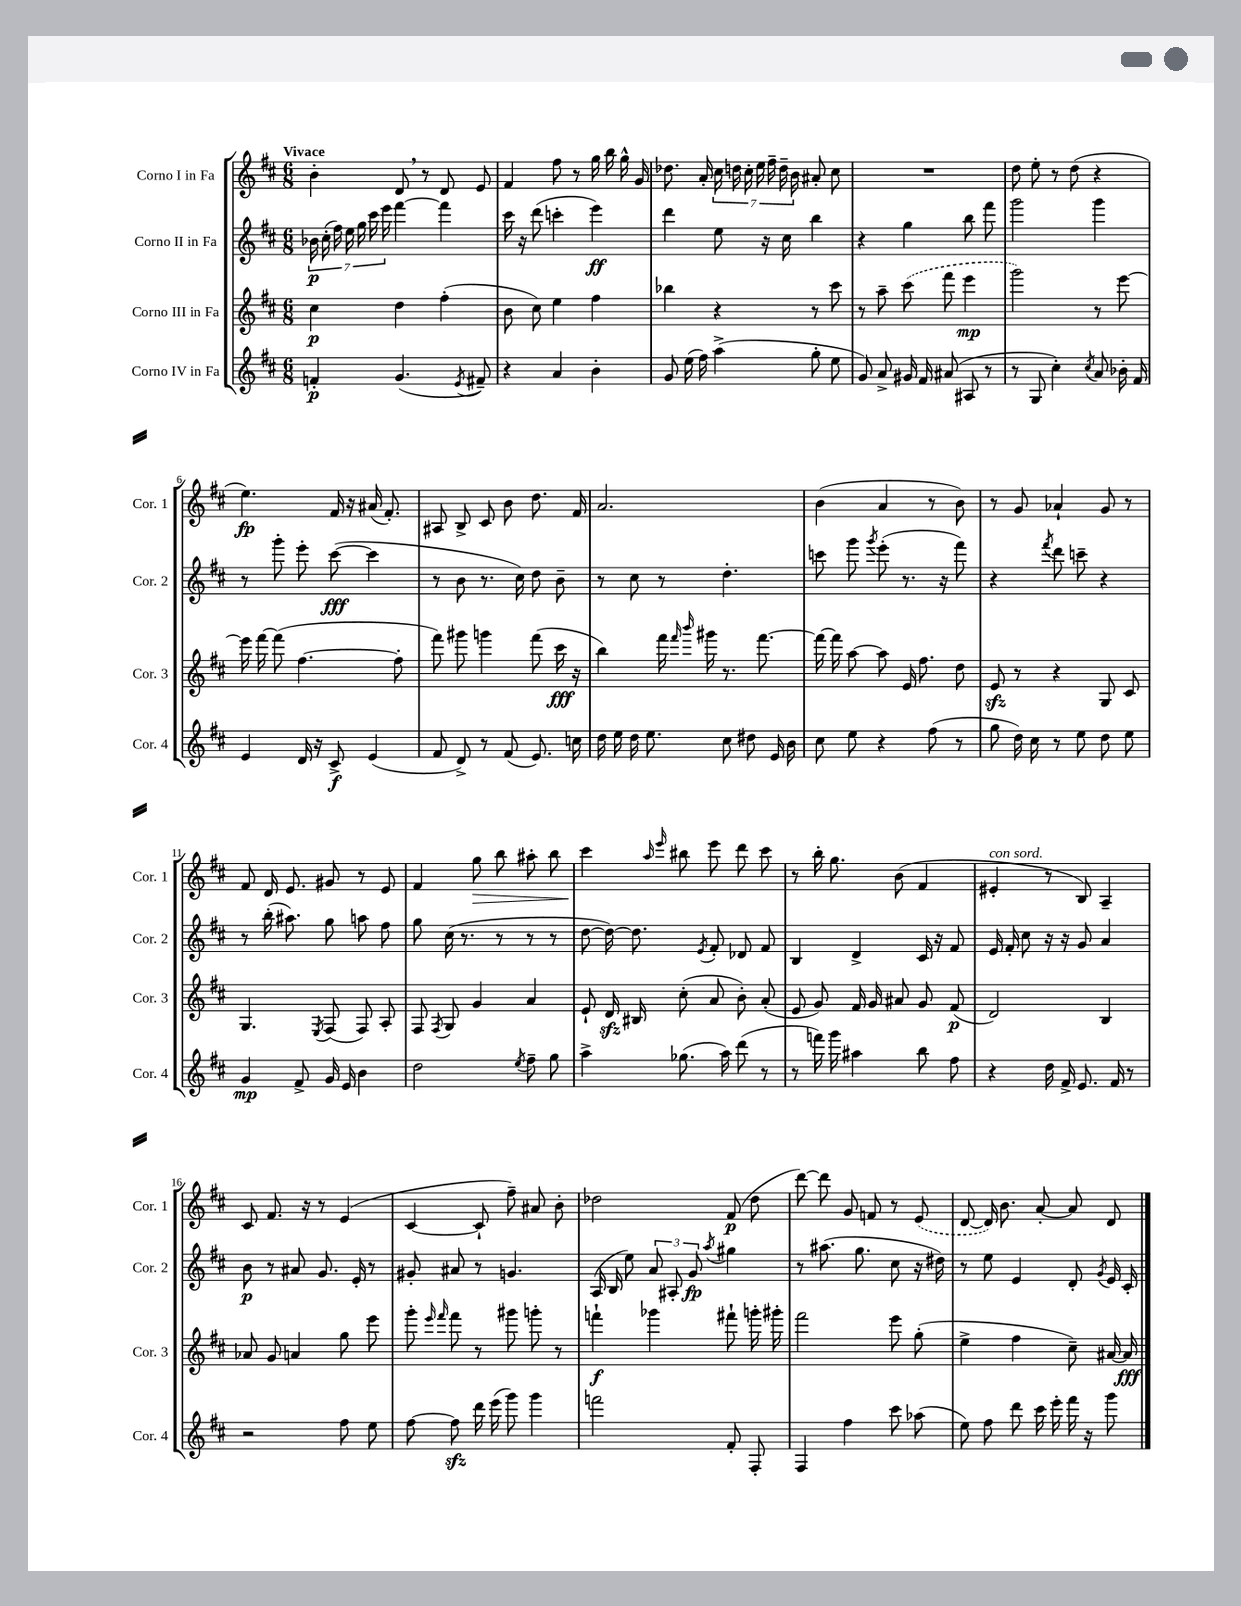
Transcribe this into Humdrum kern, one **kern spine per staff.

**kern	**kern	**kern	**kern
*staff4	*staff3	*staff2	*staff1
*clefG2	*clefG2	*clefG2	*clefG2
*k[f#c#]	*k[f#c#]	*k[f#c#]	*k[f#c#]
*M6/8	*M6/8	*M6/8	*M6/8
4f'	4cc#	28b-	4b'
.	.	(28cc#'	.
.	.	28ff#)	.
.	.	28ee	.
.	.	28gg	.
.	.	28ccc#	.
.	.	28eee	.
(4.g	4dd	[4fff#	8d
.	.	.	8r
.	(4ff#'	4fff#]	8d
8qe	.	.	.
8f#~)	.	.	8e
=	=	=	=
4r	8b	16ccc#	4f#
.	.	16r	.
.	8cc#)	(8ddd	.
4a	4ee	4ccc'	8ff#
.	.	.	8r
4b'	4ff#	4eee)	16gg
.	.	.	16bb
.	.	.	16gg^^
.	.	.	16g
=	=	=	=
8g	4bb-	4ddd	8.dd-
(16ee	.	.	.
16ff#)	.	.	16a'
(4aa^	4r	8ee	28cc#
.	.	.	28dd
.	.	.	28cc#'
.	.	.	28ee
.	.	16r	.
.	.	.	28ff#~
.	.	.	28dd~
.	.	16cc#	.
.	.	.	28b
8gg'	8r	4bb	8a#'
8ee	8ccc#	.	8cc#
=	=	=	=
8g)	8r	4r	2.r
8a^	8aa~	.	.
16g#	(8ccc#	4gg	.
16f#	.	.	.
(8a#	8fff#	.	.
8A#	4eee	8bb	.
8r	.	8fff#	.
=	=	=	=
8r	2ggg)	2ggg	8dd
8G	.	.	8ee'
4cc#')	.	.	8r
.	.	.	(8dd
8qcc#	.	.	.
8a	8r	4ggg	4r
16b-'	[8eee	.	.
16f#	.	.	.
=	=	=	=
4e	16eee]	8r	4.ee)
.	[16fff#	.	.
.	(8fff#]	8ggg'	.
16d	[4.ff#	8eee'	.
16r	.	.	.
8c#^	.	([8ccc#	16f#
.	.	.	16r
(4e	.	4ccc#]	(16a#
.	.	.	8.f#')
.	8ff#']	.	.
=	=	=	=
8f#	8fff#)	8r	8A#
8d^)	8ggg#	8b	8B^
8r	4ggg	8.r	8c#
(8f#	.	.	8b
.	.	16cc#)	.
8.e)	(8fff#	8dd	8.dd
.	16ccc#	8b~	.
16cc	16r	.	16f#
=	=	=	=
16dd	4bb)	8r	2.a
16ee	.	.	.
16dd	.	8cc#	.
8.ee	.	.	.
.	16fff#	8r	.
.	16qqfff#	.	.
.	16qqbbb	.	.
.	16ggg#	.	.
8cc#	8.r	4.dd'	.
8dd#	.	.	.
.	[8.fff#	.	.
16e	.	.	.
16b	.	.	.
=	=	=	=
8cc#	16fff#_	8ccc	(4b
.	16fff#]	.	.
8ee	[8aa	8ggg	.
.	.	8qggg	.
4r	8aa]	(8eee'	4a
.	16e	8.r	.
.	8.ff#	.	.
(8ff#	.	.	8r
.	.	16r	.
8r	8dd	8fff#)	8b)
=	=	=	=
8gg	8e	4r	8r
16dd)	8r	.	8g
16cc#	.	.	.
.	.	8qfff#	.
8r	4r	8ddd	4a-`
8ee	.	8ccc~	.
8dd	8G	4r	8g
8ee	8c#	.	8r
=	=	=	=
4g	4.G	8r	8f#
.	.	(16bb'	16d
.	.	8.aa#)	8.e
8f#^	.	.	.
.	8qE	.	.
16g	(8F#	8gg	8g#
16e	.	.	.
4b	8F#)	8aa	8r
.	8A'	8ff#	8e
=	=	=	=
2dd	8F#	8gg	4f#
.	8qF#	.	.
.	8G	(16cc#	.
.	.	8.r	.
.	4g	.	8gg
.	.	8r	8bb
8qee	.	.	.
8ff#~	4a	8r	8aa#'
8gg	.	8r	8bb
=	=	=	=
4aa^	8e`	[8dd	4ccc#
.	16d	16dd_)	.
.	16B#	8.dd]	.
.	.	.	16qqaa
.	.	.	16qqeee
(8.gg-	(8cc#'	.	8bb#
.	.	8qe	.
.	8a	8f#'	8eee
16aa)	.	.	.
(8ddd	8b')	8d-	8ddd
8r	(8a'	8f#	8ccc#
=	=	=	=
8r	8e	4B	8r
16fff)	8g)	.	16bb'
16ggg	.	.	8.gg
4aa#	16f#	4d^	.
.	16g	.	.
.	8a#	.	(8b
8bb	8g	16c#	4f#
.	.	16r	.
8ff#	(8f#	8f#	.
=	=	=	=
4r	2d)	16e	4e#'
.	.	16f#'	.
.	.	8cc#	.
16dd	.	16r	8r
16f#^	.	16r	.
8.e	.	8g	8B)
.	4B	4a	4A~
16f#	.	.	.
8r	.	.	.
=	=	=	=
2r	8a-	8b	8c#
.	8g	8r	8.f#
.	4a	8a#	.
.	.	.	16r
.	.	8.g	8r
8ff#	8gg	.	(4e
.	.	16e'	.
8ee	8eee	8r	.
=	=	=	=
[8ff#	8ggg'	8g#'	[4c#
.	16qqeee	.	.
.	16qqfff#	.	.
8ff#]	8fff#	8a#	.
16ddd	8r	8r	8c#`]
(16eee	.	.	.
8ggg)	8ggg#	4.g	8ff#~)
4ggg	8ggg'	.	8a#
.	8r	.	8b'
=	=	=	=
2fff	4fff`	(16A	2dd-
.	.	16B	.
.	.	8ee)	.
.	4ggg-	12a	.
.	.	12A#'	.
.	.	12g	.
.	.	8qaa	.
8f#'	8fff#`	4gg#	(8f#
8F#'	16ggg'	.	8dd-
.	16ggg#'	.	.
=	=	=	=
4F#	2fff#	8r	[8ddd)
.	.	(8.aa#	8ddd]
4ff#	.	.	8g
.	.	8.gg	.
.	.	.	8f
8ccc#	8eee	8cc#	8r
(8aa-	(8gg'	16r	(8e
.	.	16dd#)	.
=	=	=	=
8ee)	4ee^	8r	[8d
8ff#	.	8ee	16d])
.	.	.	8.b
8ddd	4ff#	4e	.
16ccc#	.	.	[8a'
16eee'	.	.	.
16fff#	8cc#~)	8d'	8a]
16r	.	.	.
.	.	8qg	.
8ggg	[16a#	16e	8d
.	16a#]	16c#'	.
==	==	==	==
*-	*-	*-	*-
